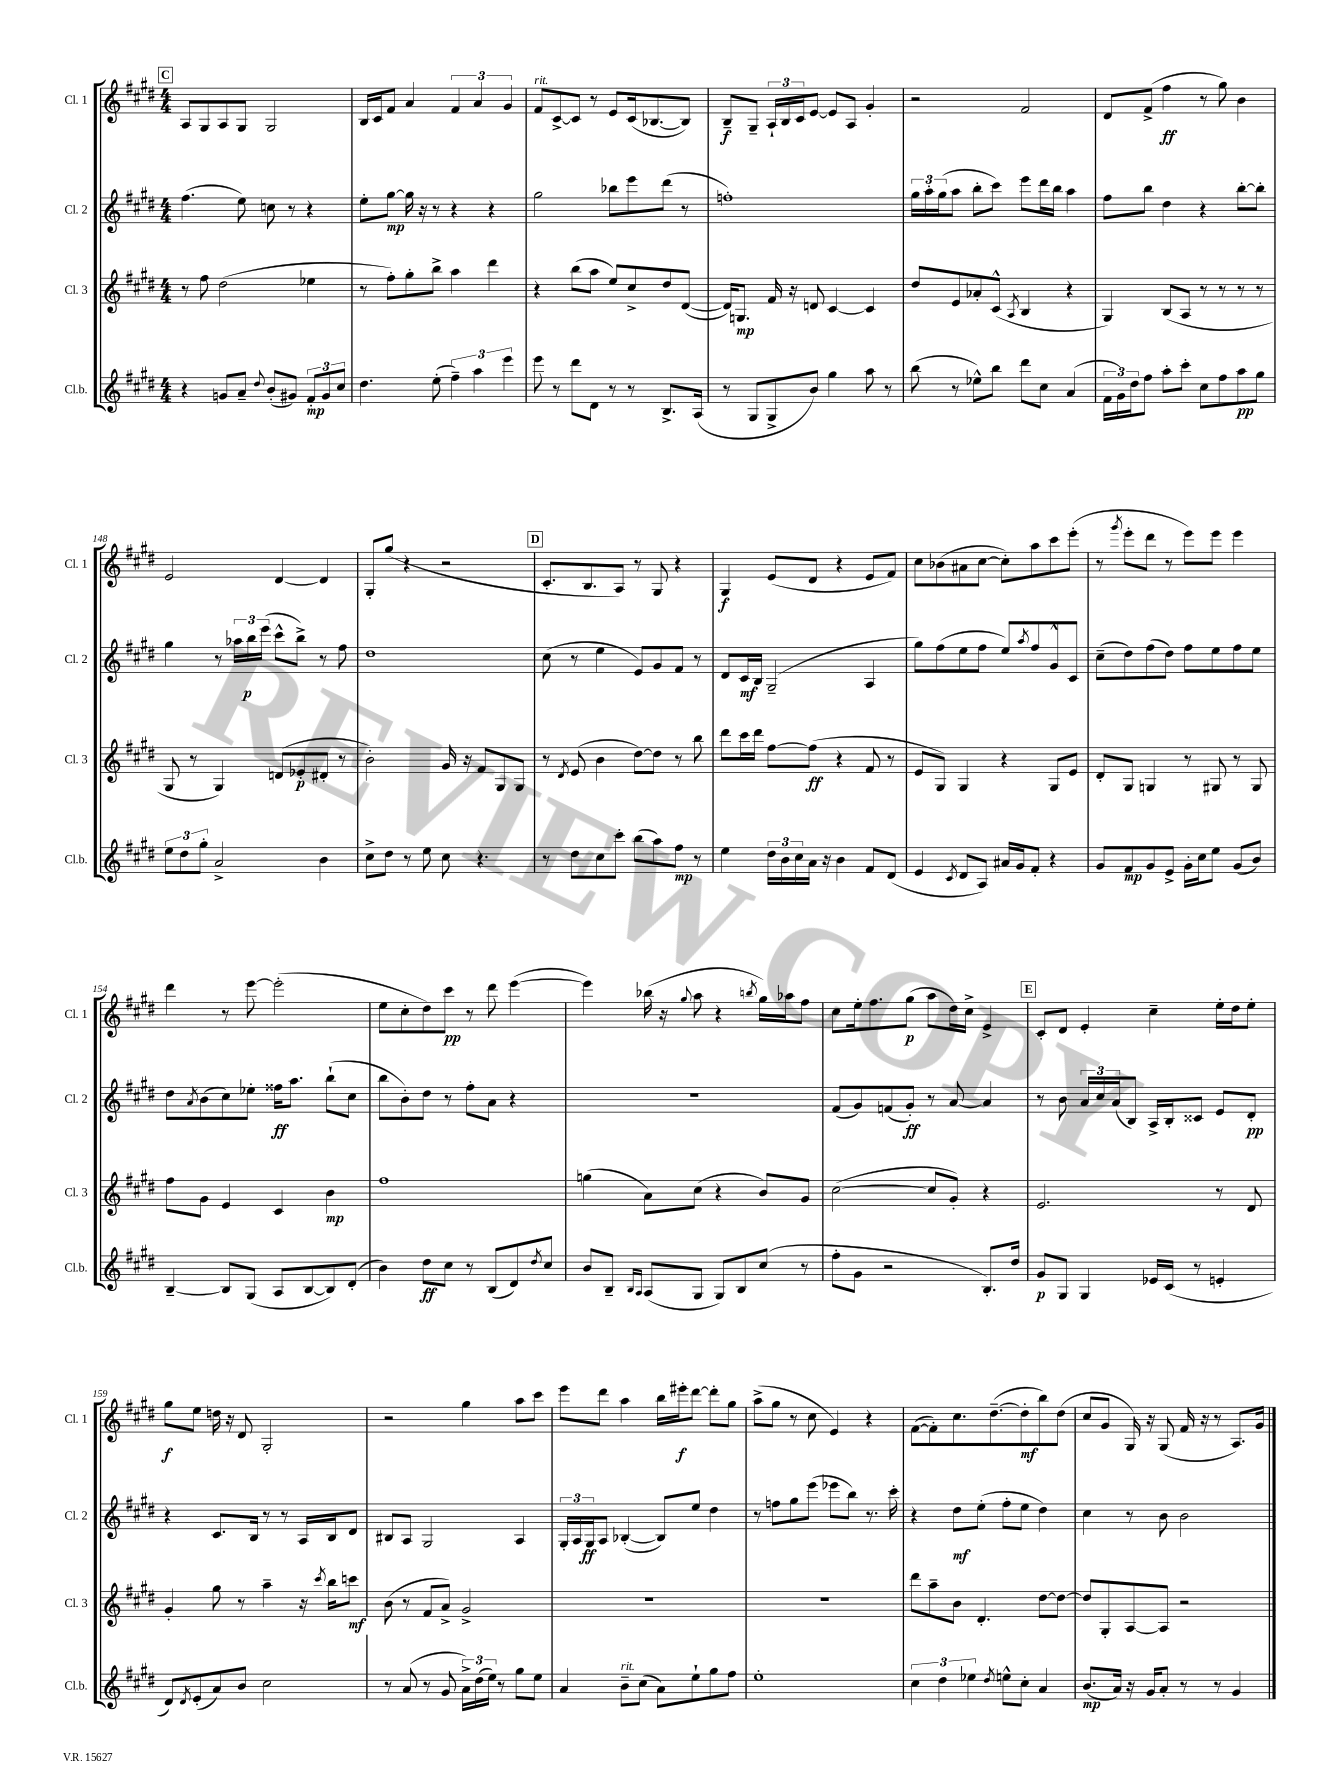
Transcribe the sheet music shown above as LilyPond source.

<<
\new StaffGroup <<
\new Staff = "s0" \with { instrumentName = "Cl. 1" shortInstrumentName = "Cl. 1" } {
    \clef treble \key e \major \numericTimeSignature \time 4/4
    \mark \markup { \box "C" } a8 gis8 a8 gis8 gis2 |
    b16 cis'16 fis'8 a'4 \tuplet 3/2 { fis'4 a'4 gis'4 } |
    fis'8^\markup { \italic "rit." } cis'8~-> cis'8 r8 e'8 cis'16( bes8.~ bes8) |
    b8--\f gis8-- \tuplet 3/2 { a16-! b16 cis'16 } e'8~ e'8 a8 gis'4-. |
    r2 fis'2 |
    dis'8 fis'8->( fis''4\ff r8 gis''8) b'4 |
    e'2 dis'4~ dis'4 |
    gis8-. gis''8( r4 r2 |
    \mark \markup { \box "D" } cis'8.-. b8. a8) r8 gis8 r4 |
    gis4\f e'8( dis'8 r4 e'8 fis'8) |
    cis''8 bes'8( ais'8 cis''8~ cis''8-.) a''8 cis'''8 e'''8-.( |
    r8 \acciaccatura { gis'''8 } e'''8-. dis'''8 r8 e'''8) e'''8 e'''4 |
    dis'''4 r8 e'''8~ e'''2-.( |
    e''8 cis''8-. dis''8) cis'''8\pp r8 dis'''8 e'''4~( |
    e'''4) bes''16( r16 \appoggiatura { gis''8 } a''8 r4 \acciaccatura { b''8 } gis''16) aes''16 fis''8 |
    cis''8 e''16-. fis''8. gis''8\p( a''8 dis''16) cis''16-> e'4-> |
    \mark \markup { \box "E" } cis'8-. dis'8 e'4-. cis''4-- e''16-. dis''16 e''8-. |
    gis''8\f e''8 d''16 r16 dis'8 gis2-. |
    r2 gis''4 a''8 cis'''8 |
    e'''8 dis'''8 a''4 b''16 eis'''16-.\f dis'''8~ dis'''8-. gis''8 |
    a''8->( gis''8 r8 cis''8 e'4) r4 |
    fis'8~( fis'8-.) cis''8. dis''8.~--( dis''8-.\mf b''8) dis''8( |
    cis''8 gis'8 gis16) r16 gis8( fis'16 r16 r8 a8.) gis'16 \bar "|." |
}
\new Staff = "s1" \with { instrumentName = "Cl. 2" shortInstrumentName = "Cl. 2" } {
    \clef treble \key e \major \numericTimeSignature \time 4/4
    \mark \markup { \box "C" } fis''4.( e''8) c''8 r8 r4 |
    e''8-. gis''8~\mp gis''16 r16 r8 r4 r4 |
    gis''2 bes''8 e'''8 dis'''8( r8 |
    f''1-.) |
    \tuplet 3/2 { gis''16 a''16-. gis''16( } a''8 b''8-. cis'''8) e'''8 dis'''16 b''16 a''4 |
    fis''8 b''8 dis''4 r4 b''8~-. b''8-. |
    gis''4 r8 \tuplet 3/2 { aes''16 b''16\p e'''16( } cis'''8-^ b''8->) r8 fis''8 |
    dis''1 |
    \mark \markup { \box "D" } cis''8( r8 e''4 e'8) gis'8 fis'8 r8 |
    dis'8 cis'16\mf b16 gis2--( a4 |
    gis''8) fis''8( e''8 fis''8 e''8) \acciaccatura { a''8 } fis''8 gis'8-^ cis'8 |
    cis''8--( dis''8) fis''8( dis''8) fis''8 e''8 fis''8 e''8 |
    dis''8 \acciaccatura { a'8 } b'8( cis''8) ees''8-. fisis''16\ff a''8. b''8-!( cis''8 |
    b''8 b'8-.) dis''8 r8 fis''8-. a'8 r4 |
    R1 |
    fis'8( gis'8) f'8( gis'8-.\ff) r8 a'8~ a'4 |
    \mark \markup { \box "E" } r8 b'8 \tuplet 3/2 { a'16 cis''16 a'16( } b8) a16-> b16-. cisis'8 e'8 dis'8-.\pp |
    r4 cis'8. b16 r8 r8 a16 b16 dis'8 |
    bis8 a8 gis2 a4 |
    \tuplet 3/2 { gis16-. a16 gis16\ff } a8 bes4~-.( bes8) e''8 dis''4 |
    r8 f''8 gis''8 e'''8( ees'''8 b''8) r8. cis'''16-. |
    r4 dis''8\mf e''8-.( fis''8-. e''8 dis''4) |
    cis''4 r8 b'8 b'2 \bar "|." |
}
\new Staff = "s2" \with { instrumentName = "Cl. 3" shortInstrumentName = "Cl. 3" } {
    \clef treble \key e \major \numericTimeSignature \time 4/4
    \mark \markup { \box "C" } r8 fis''8 dis''2( ees''4 |
    r8 fis''8-.) gis''8-. b''8-> a''4 dis'''4 |
    r4 b''8( a''8 e''8) cis''8-> dis''8 dis'8~( |
    dis'16) g8.\mp fis'16 r16 d'8 cis'4~ cis'4 |
    dis''8 e'8 aes'8-. cis'8-^( \acciaccatura { a8 } b4 r4 |
    gis4) b8( a8 r8 r8 r8 r8 |
    gis8 r8 gis4) d'8( ees'8-.\p dis'8-. r8 |
    b'2-.) gis'16 r16 fis'8 gis8 gis8 |
    \mark \markup { \box "D" } r8 \acciaccatura { dis'8 } e'8( b'4 dis''8~) dis''8 r8 b''8 |
    dis'''8 cis'''16 dis'''16 fis''8~ fis''8\ff( r4 fis'8 r8 |
    e'8 gis8) gis4 r4 gis8 e'8 |
    dis'8-. gis8 g4 r8 gis8 r8 gis8 |
    fis''8 gis'8 e'4 cis'4 b'4\mp |
    fis''1 |
    g''4( a'8) cis''8( r4 b'8) gis'8 |
    cis''2~( cis''8 gis'8-.) r4 |
    \mark \markup { \box "E" } e'2. r8 dis'8 |
    gis'4-. gis''8 r8 a''4-- r16 \acciaccatura { cis'''8 } b''16 c'''8\mf |
    b'8( r8 fis'8 a'8->) gis'2-> |
    R1 |
    R1 |
    dis'''8 a''8-- b'8 dis'4.-. dis''8~ dis''8~ |
    dis''8 gis8-. a8~ a8 r2 \bar "|." |
}
\new Staff = "s3" \with { instrumentName = "Cl.b." shortInstrumentName = "Cl.b." } {
    \clef treble \key e \major \numericTimeSignature \time 4/4
    \mark \markup { \box "C" } r4 g'8 a'8-- \appoggiatura { dis''8 } b'8-.( gis'8) \tuplet 3/2 { fis'8-.\mp gis'8 cis''8 } |
    dis''4. e''8-.( \tuplet 3/2 { fis''4--) a''4 e'''4 } |
    e'''8 r8 dis'''8 dis'8 r8 r8 b8.-> a16( |
    r8 gis8 gis8-> b'8) gis''4 a''8 r8 |
    b''8( r8 ees''8-^) b''8 dis'''8 cis''8 a'4( |
    \tuplet 3/2 { fis'16 gis'16) dis''16 } fis''8 a''8-. cis'''8-. cis''8 fis''8 a''8\pp gis''8 |
    \tuplet 3/2 { e''8 dis''8 gis''8-. } a'2-> b'4 |
    cis''8-> dis''8 r8 e''8 cis''8 r4. |
    \mark \markup { \box "D" } r8 dis''8 cis''8 cis'''8-. b''8( a''8) fis''8\mp r8 |
    e''4 \tuplet 3/2 { dis''16 b'16 cis''16 } a'16 r16 b'4 fis'8 dis'8( |
    e'4 \acciaccatura { cis'8 } dis'8 a8) ais'16 gis'16 fis'8-. r4 |
    gis'8 fis'8\mp gis'8 e'8-> gis'16-. cis''16 e''8 gis'8( b'8) |
    b4~-- b8 gis8( a8 b8~ b8) dis'8-.( |
    b'4) dis''8\ff cis''8 r8 b8( dis'8) \acciaccatura { dis''8 } cis''8 |
    b'8 b8-- \grace { b16 a16 } a8( gis8 gis8) b8 cis''8( r8 |
    fis''8-. gis'8 r2 b8.-.) dis''16 |
    \mark \markup { \box "E" } gis'8\p gis8 gis4 ees'16 cis'16( r8 e'4-. |
    dis'8) \acciaccatura { dis'8 } e'8-.( a'8) b'8 cis''2 |
    r8 a'8( r8 gis'8 \tuplet 3/2 { a'16->) dis''16( e''16) } r8 gis''8 e''8 |
    a'4 b'8--^\markup { \italic "rit." } cis''8( a'8) e''8-! gis''8 fis''8 |
    e''1-. |
    \tuplet 3/2 { cis''4 dis''4 ees''4 } \acciaccatura { dis''8 } e''8-^ cis''8-. a'4 |
    b'8.\mp( a'16) r16 gis'16 a'8-. r8 r8 gis'4 \bar "|." |
}
>>
>>
\layout { \context { \Score currentBarNumber = #142 } }
